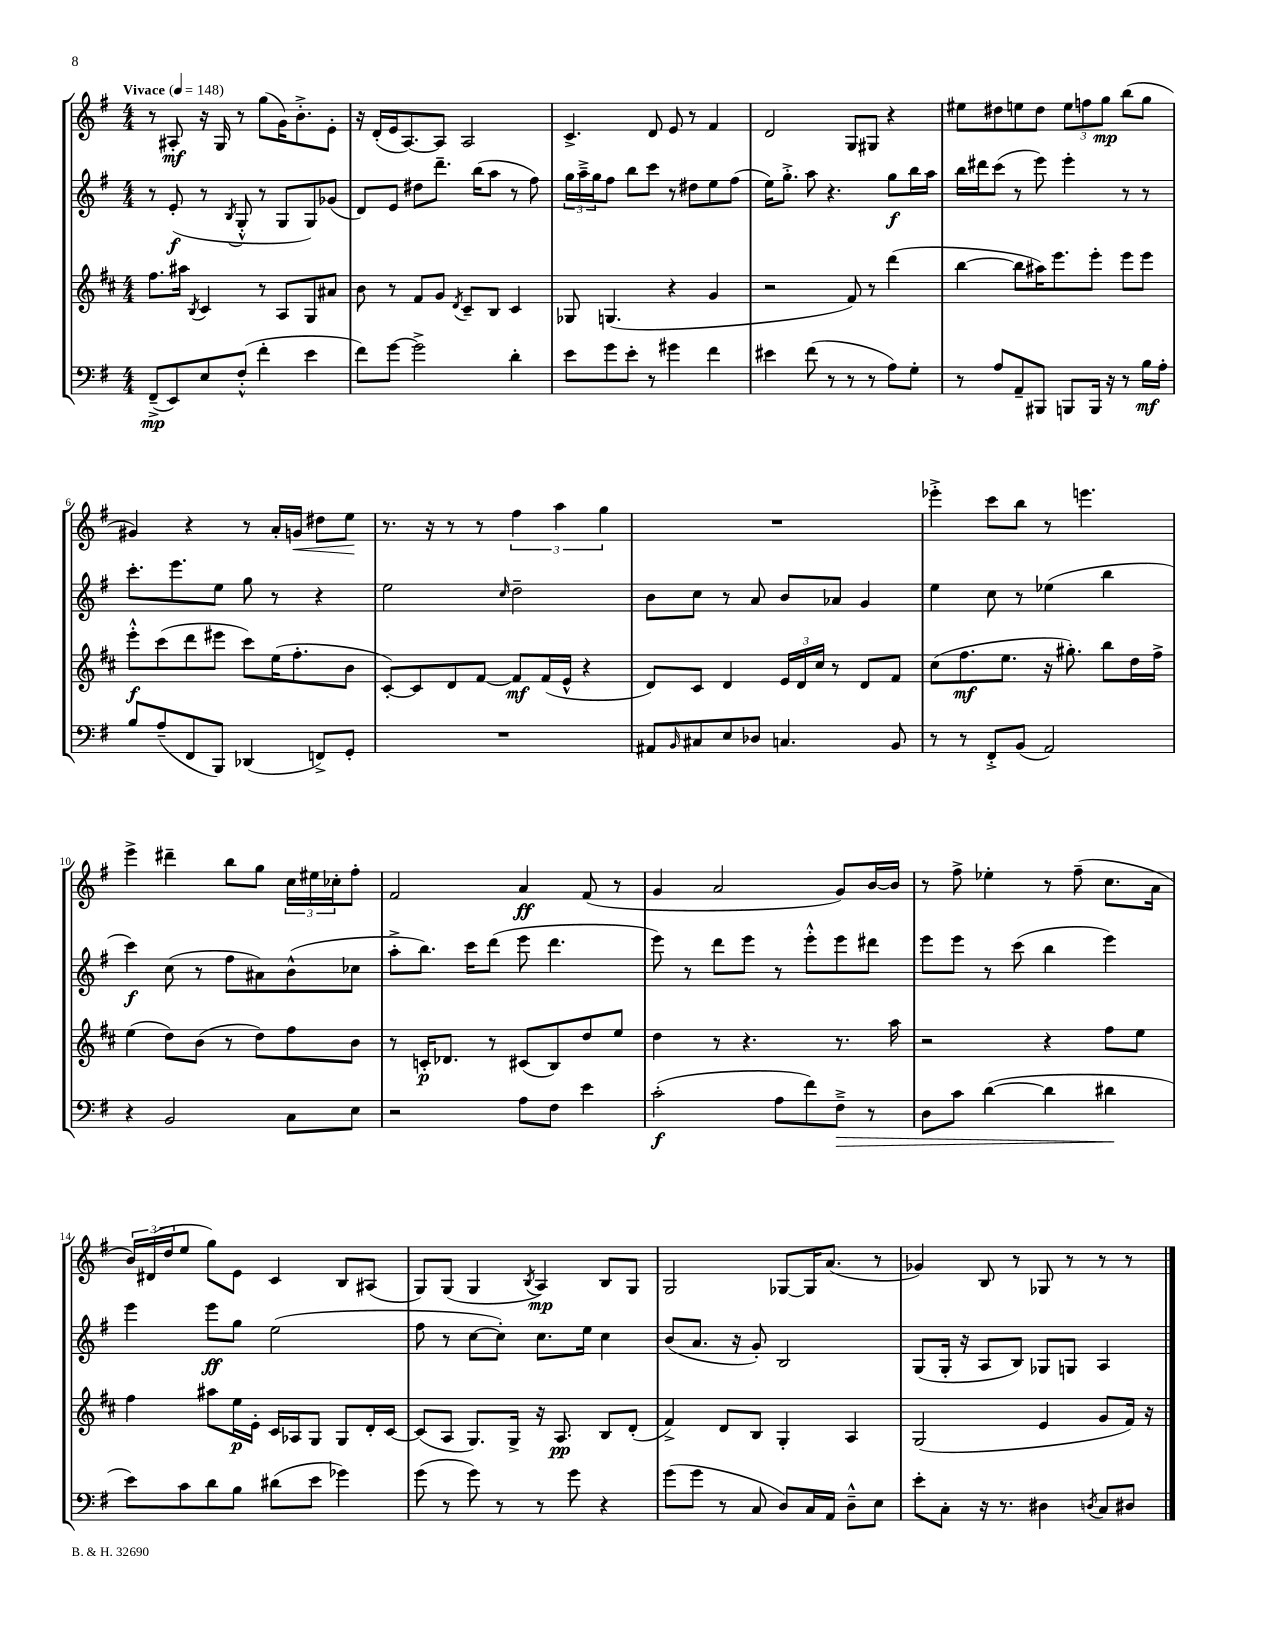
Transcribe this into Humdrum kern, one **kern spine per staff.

**kern	**kern	**kern	**kern
*staff4	*staff3	*staff2	*staff1
*clefF4	*clefG2	*clefG2	*clefG2
*k[f#]	*k[f#c#]	*k[f#]	*k[f#]
*M4/4	*M4/4	*M4/4	*M4/4
*MM148	*MM148	*MM148	*MM148
(8FF#~^	8.ff#	8r	8r
8EE)	.	(8e'	8A#'
.	16aa#	.	.
.	8qB	.	.
8E	4c#	8r	16r
.	.	.	16G
.	.	8qB	.
(8F#'^^	.	8G'^^	8r
4f#'	8r	8r	(8gg
.	8A	8G	16g)
.	.	.	8.b'^
4e	8G	8G)	.
.	8a#	(8g-	8e'
=	=	=	=
8f#)	8b	8d)	16r
.	.	.	(16d'
[8g	8r	8e	16e
.	.	.	[8.A)
2g^]	8f#	8dd#	.
.	8g	8.ddd~	8A]
.	8qd	.	.
.	8c#~	.	2A
.	.	(16bb	.
.	8B	8aa	.
4d'	4c#	8r	.
.	.	8ff#)	.
=	=	=	=
8e	8G-	24gg	4.c^
.	.	24aa~^	.
.	.	24gg	.
8g	(4.G	8ff#	.
8e'	.	8bb	.
8r	.	8ccc	8d
4g#	4r	8r	8e
.	.	8dd#	8r
4f#	4g	8ee	4f#
.	.	(8ff#	.
=	=	=	=
4e#	2r	16ee)	2d
.	.	8.gg'^	.
(8f#	.	8aa	.
8r	.	4.r	.
8r	8f#)	.	8G
8r	8r	.	8G#
8A)	(4ddd	8gg	4r
8G'	.	16bb	.
.	.	16aa	.
=	=	=	=
8r	[4bb	16bb	8ee#
.	.	16ddd#	.
8A	.	(8ccc	8dd#
8AA~	8bb]	8r	8ee
8BBB#	16aa#)	8eee)	8dd#
.	8.eee	.	.
8BBB	.	4eee'	12ee
.	.	.	12ff
16BBB	8eee'	.	.
.	.	.	12gg
16r	.	.	.
8r	8eee	8r	(8bb
16B	8eee	8r	8gg
16A'	.	.	.
=	=	=	=
8B	8eee'^^	8.ccc'	4g#)
(8A~	(8ccc#	.	.
.	.	8.eee	.
8FF#	8ddd	.	4r
8BBB)	8eee#	8ee	.
(4DD-	8ccc#)	8gg	8r
.	(16ee	8r	16a'
.	8.ff#'	.	16g
8FF^)	.	4r	8dd#
8GG'	8b	.	8ee
=	=	=	=
1r	[8c#')	2ee	8.r
.	8c#]	.	.
.	.	.	16r
.	8d	.	8r
.	[8f#	.	8r
.	.	16qqcc	.
.	8f#]	2dd~	6ff#
.	(16f#	.	.
.	.	.	6aa
.	16e^^	.	.
.	4r	.	.
.	.	.	6gg
=	=	=	=
8AA#	8d)	8b	1r
16qqBB	.	.	.
8C#	8c#	8cc	.
8E	4d	8r	.
8D-	.	8a	.
4.C	24e	8b	.
.	24d	.	.
.	24cc#	.	.
.	8r	8a-	.
.	8d	4g	.
8BB	8f#	.	.
=	=	=	=
8r	(8cc#	4ee	4eee-'^
8r	8.ff#	.	.
8FF#'^	.	8cc	8ccc
.	8.ee	.	.
(8BB	.	8r	8bb
2AA)	16r	(4ee-	8r
.	8.gg#')	.	.
.	.	.	4.eee
.	8bb	4bb	.
.	16dd	.	.
.	16ff#^	.	.
=	=	=	=
4r	(4ee	4ccc)	4eee^
2BB	8dd)	(8cc	4ddd#~
.	(8b	8r	.
.	8r	8ff#	8bb
.	8dd)	8a#)	8gg
8C	8ff#	(8b^^	24cc
.	.	.	24ee#
.	.	.	24cc-'
8E	8b	8cc-	8ff#'
=	=	=	=
2r	8r	8aa'^	2f#
.	16c'	8.bb)	.
.	8.d-	.	.
.	.	16ccc	.
.	8r	(8ddd	.
8A	(8c#	8eee	4a
8F#	8B)	4.ddd	.
4e	8dd	.	(8f#
.	8ee	.	8r
=	=	=	=
(2c'	4dd	8eee)	4g
.	.	8r	.
.	8r	8ddd	2a
.	4.r	8eee	.
8A	.	8r	.
8f#)	.	8eee'^^	.
8F#~^	8.r	8eee	8g)
8r	.	8ddd#	[16b
.	16aa	.	16b]
=	=	=	=
8D	2r	8eee	8r
8c	.	8eee	8ff#^
([4d	.	8r	4ee-'
.	.	(8ccc	.
4d]	4r	4bb	8r
.	.	.	(8ff#~
4d#	8ff#	4eee)	8.cc
.	8ee	.	.
.	.	.	16a
=	=	=	=
8e)	4ff#	4eee	24b)
.	.	.	(24d#
.	.	.	24dd
8c	.	.	8ee
8d	8aa#	8eee	8gg)
8B	16ee	8gg	8e
.	16e'	.	.
(8d#	16c#	(2ee	4c
.	16A-	.	.
8e	8G	.	.
4g-)	8G	.	8B
.	16d'	.	(8A#
.	[16c#	.	.
=	=	=	=
(8g	(8c#]	8ff#	8G)
8r	8A	8r	(8G
8g)	8.G)	[8cc	4G
8r	.	8cc'])	.
.	16G^	.	.
.	.	.	8qB
8r	16r	8.cc	4A)
.	8.A	.	.
8g	.	.	.
.	.	16ee	.
4r	8B	4cc	8B
.	(8d'	.	8G
=	=	=	=
(8g	4f#^)	(8b	2G
8g	.	8.a	.
8r	8d	.	.
.	.	16r	.
8C	8B	8g')	.
8D)	4G'	2B	[8G-
16C	.	.	16G-]
16AA	.	.	(8.a
8D~^^	4A	.	.
8E	.	.	8r
=	=	=	=
8e'	(2G	(8G	4g-)
8C'	.	16G'	.
.	.	16r	.
16r	.	8A	8B
8.r	.	.	.
.	.	8B)	8r
4D#	4e	8G-	8G-
.	.	8G	8r
8qD	.	.	.
8C	8g	4A	8r
8D#	16f#)	.	8r
.	16r	.	.
==	==	==	==
*-	*-	*-	*-
